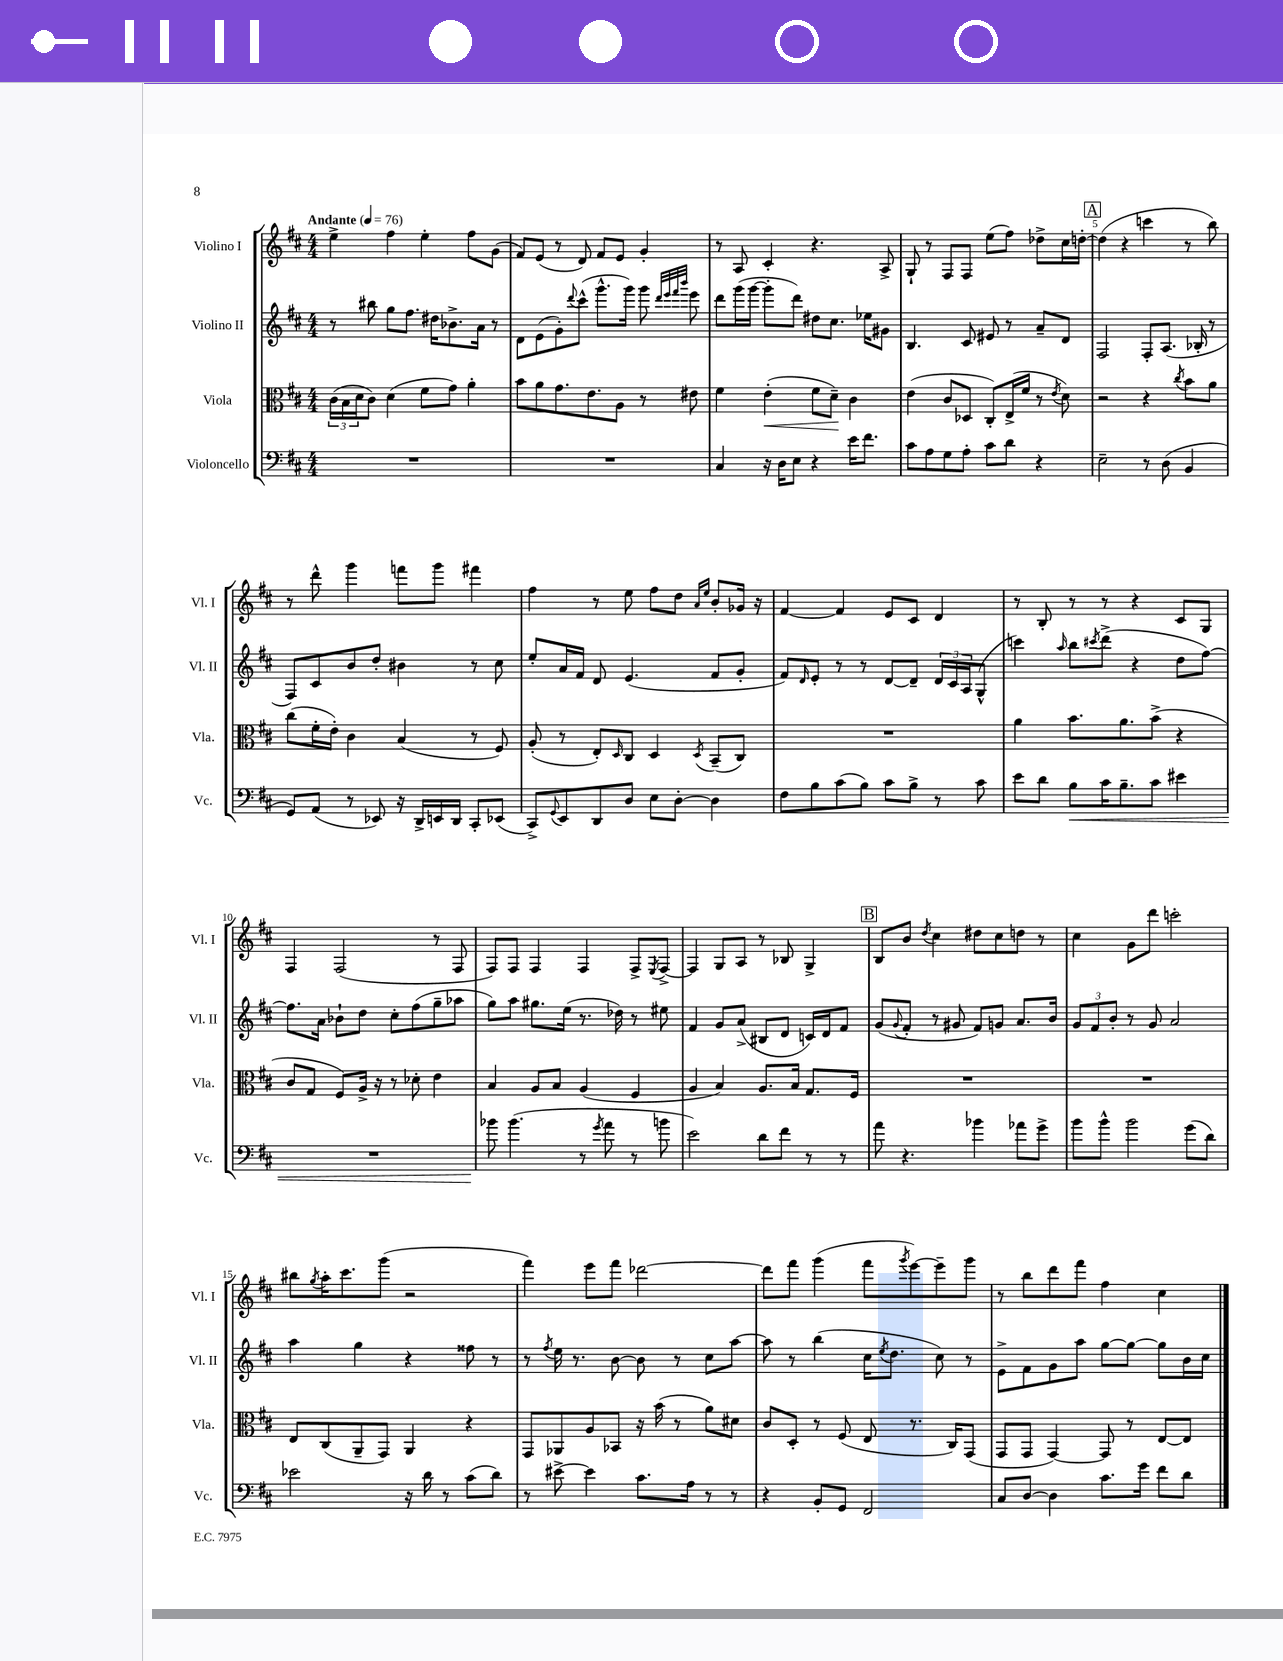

**kern	**kern	**kern	**kern
*staff4	*staff3	*staff2	*staff1
*clefF4	*clefC3	*clefG2	*clefG2
*k[f#c#]	*k[f#c#]	*k[f#c#]	*k[f#c#]
*M4/4	*M4/4	*M4/4	*M4/4
*MM76	*MM76	*MM76	*MM76
1r	(24c#\LL	8r	4ee^\
.	24B\	.	.
.	24d\J	.	.
.	8c#\J)	8bb#\	.
.	(4d\	8gg\L	4ff#\
.	.	8.ff#\J	.
.	8f#\L	.	4ee'\
.	.	16dd#\LK	.
.	8g\J)	8.b-^\	.
.	4a'\	.	8ff#\L
.	.	16a\Jk	.
.	.	8r	(8g\J
=	=	=	=
1r	8b\L	8d\L	8f#/L)
.	8a\	(8e\	(8e/J
.	8.g\	8g'\)	8r
.	.	8qqddd/	.
.	.	(8ccc#^^\J	8d/)
.	8.e\	.	.
.	.	8.ggg^^\L	8f#/L
.	8A\J	.	8e/J
.	.	16ggg\Jk)	.
.	8r	8ggg\	4g'/
.	.	32qqddd/LLL	.
.	.	32qqeee/	.
.	.	32qqfff#/	.
.	.	32qqbbb/JJJ	.
.	8e#\	8eee\	.
=	=	=	=
4C#/	4f#\	8ddd\L	8r
.	.	(16ggg\L	8A/
.	.	[16ggg\JJ	.
16r	(4e'\	8ggg'\]L	4c#'/
16D\LK	.	.	.
8E\J	.	8ddd\J)	.
4r	8f#\L	8dd#\L	4.r
.	8d~\J)	8.cc#\J	.
16e\LK	4c#\	.	.
8.f#\J	.	16ee-\LK	.
.	.	8g#\J	8A^/
=	=	=	=
8c#\L	(4e\	4.B/	8G`/
8A\	.	.	8r
8G\	8c#/L	.	8F#/L
8A'\J	8D-/J	8c#/	8F#/J
8c#\L	8C#'/L)	8e#/	(8ee\L
8d\J	(16E^/L	8r	8ff#\J)
.	16f#/JJ	.	.
4r	8r	8a~/L	8dd-^\L
.	8qe/	.	.
.	8d\)	8d/J	16cc#\L
.	.	.	[16dd'\JJ
=	=	=	=
2E~\	2r	2F#/	(4dd\]
.	.	.	4r
8r	4r	8F#'/L	4ccc\
(8D\	.	(8.A/J	.
.	8qcc#/	.	.
4BB/	8b\L	.	8r
.	.	16B-'/	.
.	8a\J	8r	8bb\)
=	=	=	=
8GG/L)	(8cc#\L	8F#/L)	8r
(8AA/J	16f#'\L	8c#/	8ddd^^\
.	16e'\JJ)	.	.
8r	4c#\	8b/	4ggg\
8EE-/)	.	8dd'/J	.
16r	(4B/	4b#\	8fff\L
16DD^/LL	.	.	.
16EE/	.	.	8ggg\J
16DD/JJ	.	.	.
8CC#'/L	8r	8r	4fff#\
(8EE-/J	8F#/)	8cc#\	.
=	=	=	=
8CC#^/L)	(8A'/	8ee'/L	4ff#\
8qqGG/	.	.	.
8EE/	8r	16a/L	.
.	.	16f#/JJ	.
8DD/	8E'/L)	8d/	8r
.	16qqD/	.	.
8D/J	8C#/J	(4.e/	8ee\
8E\L	4D/	.	8ff#\L
[8D'\J	.	.	8dd\J
.	.	.	16qqa/LL
.	8qD/	.	16qqee/JJ
4D\]	(8BB~/L	8f#/L	8b'/L
.	8C#/J)	8g'/J	16g-/Jk
.	.	.	16r
=	=	=	=
8F#\L	1r	8f#/L)	[4f#/
.	.	16qqd/	.
8B\	.	8e'/J	.
(8c#\	.	8r	4f#/]
8B\J)	.	8r	.
8c#\L	.	[8d/L	8e/L
8B^\J	.	8d~/]J	8c#/J
8r	.	24d/LL	4d/
.	.	24c#/	.
.	.	24A/J	.
8c#\	.	(8G^^/J	.
=	=	=	=
8e\L	4a\	4ccc\)	8r
8d\J	.	.	8B'/
.	.	16qqaa/	.
8B\L	8.b\L	8bb\L	8r
.	.	8qccc#/	.
16c#\K	.	(8ddd^\J	8r
8.B~\	8.a\	.	.
.	.	4r	4r
8c#\J	(8b^\J	.	.
4e#\	4r	8dd\L	8c#/L
.	.	[8ff#\J)	8G/J
=	=	=	=
1r	8c#/L	8.ff#\]L	4F#/
.	8G/J	.	.
.	.	16a\Jk	.
.	8F#/L)	8b-`\L	(2F#/
.	16A^/Jk	8dd\J	.
.	16r	.	.
.	8r	8cc#'\L	.
.	8d-'\	(8ff#\	.
.	4e\	8gg~\	8r
.	.	8aa-\J	8F#/
=	=	=	=
8b-\	4B/	8gg\L)	8F#/L)
(4.b-\	.	8aa\J	8F#/J
.	8A/L	8.gg#\L	4F#/
.	8B/J	.	.
.	.	(16ee\Jk	.
8r	(4A/	8.r	4F#/
8qg/	.	.	.
8a\	.	.	.
.	.	16dd-\)	.
8r	4F#/	8r	8F#^/L
.	.	.	8qE/
8b\	.	8ee#\	[8F#^/J
=	=	=	=
2e\)	4A/	4f#/	4F#/]
.	4B/)	8g/L	8G/L
.	.	(8a^/J	8A/J
8d\L	8.A/L	8B#/L	8r
8f#\J	.	8d/J	8B-/
.	16B/Jk	.	.
8r	8.G/L	16c/LL)	4G^/
.	.	16d/J	.
8r	.	8f#/J	.
.	16F#/Jk	.	.
=	=	=	=
8a\	1r	(8g/L	8B/L
.	.	8qqg/	.
4.r	.	8f#'/J	8b/J
.	.	.	8qdd/
.	.	8r	4cc#\
.	.	8g#/	.
4b-\	.	8f#/L)	8dd#\L
.	.	8g/J	8cc#\
8a-\L	.	8.a/L	8dd\J
8g^\J	.	.	8r
.	.	16b/Jk	.
=	=	=	=
8b\L	1r	12g/L	4cc#\
.	.	12f#/	.
8b^^\J	.	.	.
.	.	12b'/J	.
2b\	.	8r	8g\L
.	.	8g/	8ddd\J
.	.	2a/	2ccc'\
(8g\L	.	.	.
8d\J)	.	.	.
=	=	=	=
2e-\	8E/L	4aa\	8bb#\L
.	.	.	8qgg/
.	(8C#/	.	16aa'\K
.	.	.	8.ccc#\
.	8AA~/	4gg\	.
.	8GG/J)	.	(8ggg\J
16r	4AA/	4r	2r
16d\	.	.	.
8r	.	.	.
(8c#\L	4r	8ff##\	.
8d\J)	.	8r	.
=	=	=	=
8r	8GG/L	8r	4fff#\)
.	.	8qff#/	.
[8e#^\	8AA-/	16ee\	.
.	.	8.r	.
4e#\]	8A/	.	8eee\L
.	8BB-/J	[8b\	8fff#\J
8.c#\L	16r	8b\]	[2ddd-\
.	(16b\	.	.
.	8r	8r	.
16A\Jk	.	.	.
8r	8a\L)	8cc#\L	.
8r	8d#\J	[8aa\J	.
=	=	=	=
4r	8c#/L	8aa\]	8ddd-\]L
.	8D'/J	8r	8fff#\J
8BB'/L	8r	(4bb\	(4ggg\
8GG/J	(8F#/	.	.
2FF#/	8E/	16cc#\LK	8fff#\L
.	.	8qee/	.
.	.	8.dd\J	.
.	.	.	8qggg/
.	8.r	.	[8eee\)
.	.	8cc#\)	8eee~\]
.	16C#/LK)	.	.
.	(8GG/J	8r	8ggg\J
=	=	=	=
8C#/L	8GG/L	8e^\L	8r
[8D/J	8GG/J	8f#\	8bb\L
4D\]	[4GG/)	8g\	8ddd\
.	.	8aa\J	8fff#\J
8.c#\L	8GG/]	[8gg\L	4ff#\
.	8r	8gg\_J	.
16g\Jk	.	.	.
8f#\L	[8E/L	8gg\]L	4cc#\
8d\J	8E/]J	16b\L	.
.	.	16cc#\JJ	.
==	==	==	==
*-	*-	*-	*-
